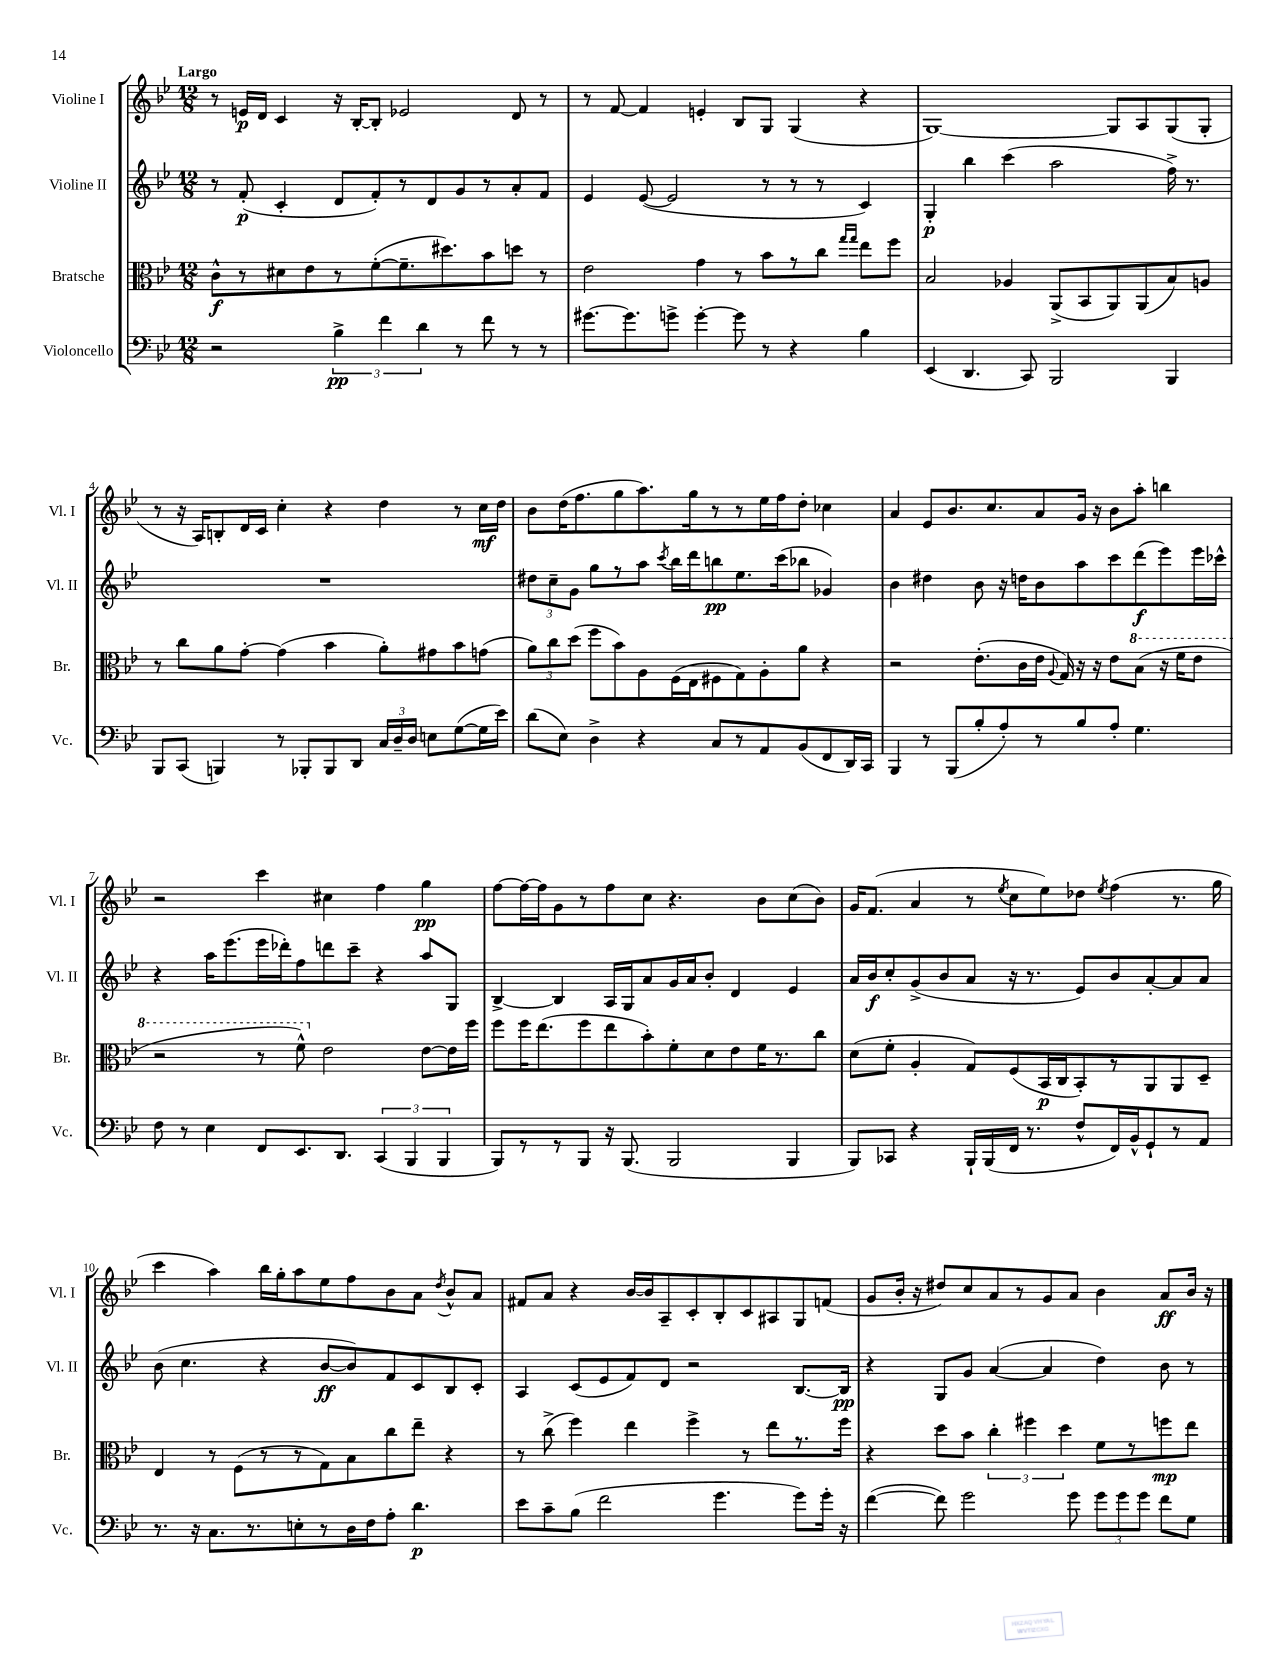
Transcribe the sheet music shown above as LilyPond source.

<<
\new StaffGroup <<
\new Staff = "s0" \with { instrumentName = "Violine I" shortInstrumentName = "Vl. I" } {
    \clef treble \key bes \major \numericTimeSignature \time 12/8 \tempo "Largo"
    \autoBeamOff r8 e'16[\p d'16] c'4 r16 bes16[~-. bes8]-. ees'2 d'8 r8 |
    r8 f'8~ f'4 e'4-. bes8[ g8] g4( r4 |
    g1~) g8[ a8 g8( g8]-. |
    r8 r16 a16[) b8-. d'16 c'16] c''4-. r4 d''4 r8 c''16[\mf d''16] |
    bes'8[ d''16( f''8. g''8 a''8.) g''16 r8 r8 ees''16 f''16 d''8]-. ces''4 |
    a'4 ees'8[ bes'8. c''8. a'8 g'16] r16 bes'8[ a''8]-. b''4 |
    r2 c'''4 cis''4 f''4 g''4\pp |
    f''8[~ f''16~ f''16 g'8 r8 f''8 c''8] r4. bes'8[ c''8( bes'8]) |
    g'16[ f'8.]( a'4 r8 \acciaccatura { ees''8 } c''8[ ees''8) des''8] \acciaccatura { ees''8 } f''4( r8. g''16 |
    c'''4 a''4) bes''16[ g''16-. a''8 ees''8 f''8 bes'8 a'8] \acciaccatura { d''8 } bes'8[-^ a'8] |
    fis'8[ a'8] r4 bes'16[~ bes'16 a8-- c'8-. bes8-. c'8 ais8 g8 f'8]( |
    g'8[ bes'16]-. r16 dis''8[) c''8 a'8 r8 g'8 a'8] bes'4 a'8[\ff bes'16] r16 \bar "|." |
}
\new Staff = "s1" \with { instrumentName = "Violine II" shortInstrumentName = "Vl. II" } {
    \clef treble \key bes \major \numericTimeSignature \time 12/8
    \autoBeamOff r8 f'8-.\p( c'4-. d'8[ f'8-.) r8 d'8 g'8 r8 a'8-. f'8] |
    ees'4 ees'8~( ees'2 r8 r8 r8 c'4) |
    g4-.\p bes''4 c'''4( a''2 f''16->) r8. |
    R1. |
    \tuplet 3/2 { dis''8[ c''8-- g'8] } g''8[ r8 a''8] \acciaccatura { c'''8 } bes''16[ d'''16 b''8\pp ees''8. c'''16( bes''8] ges'4) |
    bes'4 dis''4 bes'8 r16 d''16[ bes'8 a''8 c'''8 d'''8\f( ees'''8) ees'''16 ces'''16]-^ |
    r4 a''16[ ees'''8.( ees'''16 des'''16-.) f''8 d'''8 c'''8]-- r4 a''8[ g8] |
    bes4~-> bes4 a16[ g16 a'8 g'16 a'16 bes'8]-. d'4 ees'4 |
    a'16[ bes'16\f c''8-. g'8->( bes'8 a'8] r16 r8. ees'8[) bes'8 a'8~-. a'8 a'8] |
    bes'8( c''4. r4 bes'8[~\ff bes'8) f'8 c'8 bes8 c'8]-. |
    a4 c'8[( ees'8 f'8) d'8] r2 bes8.[~ bes16]\pp |
    r4 g8[ g'8] a'4~( a'4 d''4) bes'8 r8 \bar "|." |
}
\new Staff = "s2" \with { instrumentName = "Bratsche" shortInstrumentName = "Br." } {
    \clef alto \key bes \major \numericTimeSignature \time 12/8
    \autoBeamOff c'8[-^\f r8 dis'8 ees'8 r8 f'8~-.( f'8.-- dis''8.) bes'8 d''8] r8 |
    ees'2 g'4 r8 bes'8[ r8 c''8] \grace { g''16[ g''16] } ees''8[ f''8] |
    bes2 aes4 a,8[->( bes,8 a,8) a,8( bes8) a8] |
    r8 c''8[ a'8 g'8]~-. g'4( bes'4 a'8[-.) gis'8 bes'8 g'8]( |
    \tuplet 3/2 { a'8[) c''8 d''8]( } f''8[ bes'8) a8 f16( ees16 fis8 g8) a8-. a'8] r4 |
    r2 ees'8.[-.( c'16 ees'16] \appoggiatura { a8 } g16) r16 r16 ees'8[ \ottava #1 bes'8]( r16 f''16[ ees''8] |
    r2 r8 f''8-^) \ottava #0 ees'2 ees'8[~ ees'16 f''16] |
    f''8[ f''16 ees''8.( f''8 ees''8 bes'8-.) f'8-. d'8 ees'8 f'16 r8. c''8] |
    d'8[( f'8]-. a4-. g8[) f8( bes,16\p c16 bes,8-.) r8 a,8 a,8 d8]-- |
    ees4 r8 f8[( r8 r8 g8) bes8 c''8 ees''8]-- r4 |
    r8 c''8->( f''4) ees''4 f''4-> r8 ees''8[ r8. f''16] |
    r4 d''8[ bes'8] \tuplet 3/2 { c''4-. fis''4 d''4 } f'8[ r8 f''8\mp ees''8] \bar "|." |
}
\new Staff = "s3" \with { instrumentName = "Violoncello" shortInstrumentName = "Vc." } {
    \clef bass \key bes \major \numericTimeSignature \time 12/8
    \autoBeamOff r2 \tuplet 3/2 { bes4->\pp f'4 d'4 } r8 f'8 r8 r8 |
    gis'8.[~ gis'8. g'8]-> g'4~-. g'8 r8 r4 bes4 |
    ees,4( d,4. c,8) bes,,2 bes,,4 |
    bes,,8[ c,8]( b,,4) r8 bes,,8[-. bes,,8 d,8] \tuplet 3/2 { c16[ d16-- d16] } e8[ g8~( g16 ees'16]) |
    d'8[( ees8]) d4-> r4 c8[ r8 a,8 bes,8( f,8 d,16) c,16] |
    bes,,4 r8 bes,,8[( bes8-. a8-.) r8 bes8 a8]-. g4. |
    f8 r8 ees4 f,8[ ees,8. d,8.] \tuplet 3/2 { c,4( bes,,4 bes,,4 } |
    bes,,8[) r8 r8 bes,,8] r16 bes,,8.( bes,,2 bes,,4 |
    bes,,8[) ces,8] r4 bes,,16[-! bes,,16( f,16] r8. f8[-^ f,16) bes,16-^ g,8-! r8 a,8] |
    r8. r16 c8.[ r8. e8-. r8 d16 f16 a8]-. d'4.\p |
    ees'8[ c'8-- bes8]( f'2 g'4. g'8[) g'16]-. r16 |
    f'4~( f'8) g'2 g'8 \tuplet 3/2 { g'8[ g'8 g'8] } f'8[ g8] \bar "|." |
}
>>
>>
